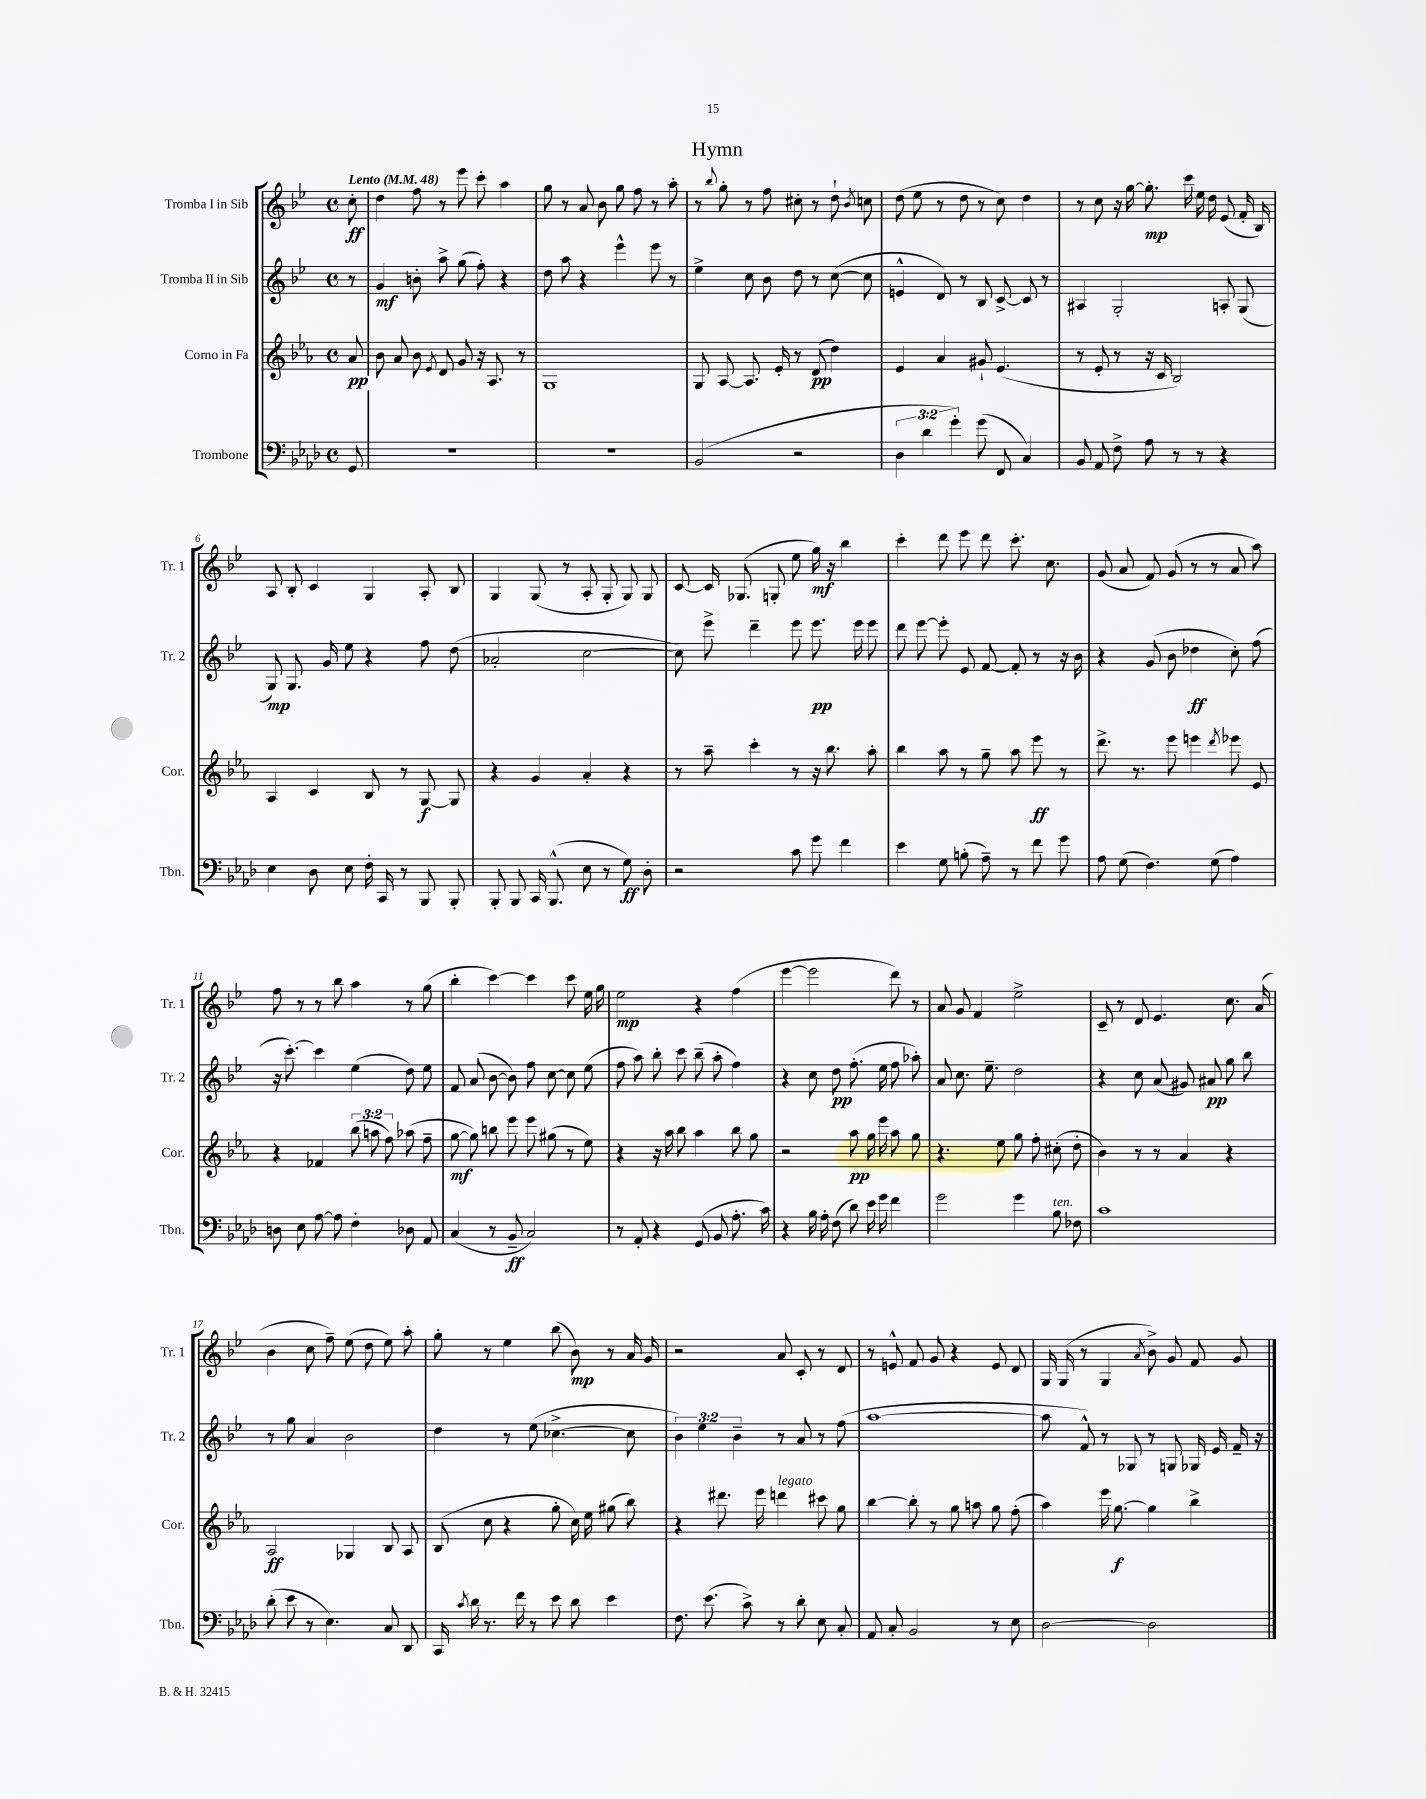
\header { title = "Hymn" }
<<
\new StaffGroup <<
\new Staff = "s0" \with { instrumentName = "Tromba I in Sib" shortInstrumentName = "Tr. 1" } {
    \clef treble \key bes \major \defaultTimeSignature \time 4/4 \partial 8 \tempo "Lento" 4 = 48
    \autoBeamOff c''8-.\ff |
    d''4 f''8 r8 ees'''8 c'''8-. a''4 |
    g''8 r8 a'8 bes'8 g''8 f''8 r8 a''8-. |
    r8 \appoggiatura { bes''8 } g''8-. r8 f''8 cis''8-. r8 d''8-! \acciaccatura { bes'8 } c''8 |
    d''8( ees''8 r8 d''8 r8 c''8) d''4 |
    r8 c''8 r16 g''16~ g''8.-.\mp c'''16 ees''16 d''16 ees'8( f'16-. bes16) |
    a8 bes8-. c'4 g4 a8-. bes8 |
    g4 g8( r8 a8-. g8-. g8) g8 |
    c'8~ c'16 ges8.( g8-. ees''8 g''16\mf) r16 bes''4 |
    c'''4-. d'''8 ees'''8 d'''8 c'''8.-. c''8. |
    g'8( a'8 f'8) g'8( r8 r8 a'8 a''8) |
    f''8 r8 r8 bes''8 a''4 r8 g''8( |
    bes''4-. c'''4~) c'''4 c'''8 ees''16 g''16 |
    ees''2\mp r4 f''4( |
    ees'''4~ ees'''2 d'''8) r8 |
    a'8 g'8 f'4 ees''2-> |
    c'8-- r8 d'8 ees'4. c''8. a'16( |
    bes'4 c''8 f''8--) ees''8( d''8 ees''8) a''8-. |
    g''8-. r8 ees''4 bes''8( bes'8\mp) r8 a'16 g'16 |
    r2 a'8 c'8-. r8 d'8 |
    r8 e'8-^ f'8 g'8 r4 e'8 d'8 |
    g16 g16( r8 g4 \acciaccatura { a'8 } bes'8->) g'8 f'8 g'8 \bar "|." |
}
\new Staff = "s1" \with { instrumentName = "Tromba II in Sib" shortInstrumentName = "Tr. 2" } {
    \clef treble \key bes \major \defaultTimeSignature \time 4/4 \override Staff.TupletNumber.text = #tuplet-number::calc-fraction-text \partial 8
    \autoBeamOff r8 |
    g'4\mf b'8-. a''8-> g''8( f''8-.) r4 |
    d''8 a''8 r4 ees'''4-^ ees'''8 r8 |
    ees''4-> c''8 bes'8 d''8 r8 c''8~( c''8 |
    e'4-^ d'8) r8 bes8 c'8~-> c'8 r8 |
    ais4 g2-. a8-. g8( |
    g8\mp) g8. g'16 ees''8 r4 f''8 d''8( |
    aes'2-. c''2~ |
    c''8) ees'''8-> d'''4-- ees'''8 ees'''8.\pp ees'''16 ees'''8 |
    d'''8 ees'''8~ ees'''8-. ees'8 f'8~ f'8-. r8 r16 bes'16 |
    r4 g'8( bes'8 des''4\ff c''8-.) f''8( |
    r16 c'''8.~-.) c'''4 ees''4( d''8) ees''8 |
    f'8 a'8( bes'8~ bes'8) f''8 c''8~ c''8 ees''8( |
    f''8 a''8) bes''8-. c'''8 bes''8--( a''8-. f''4) |
    r4 c''8 d''8\pp f''8.-.( ees''16 f''8 aes''8-.) |
    a'8 c''8. ees''8.-- d''2 |
    r4 c''8 a'8( gis'8) ais'8\pp g''8 bes''8 |
    r8 g''8 a'4 bes'2 |
    d''4 r8 ees''8( ces''4.~-> ces''8 |
    \tuplet 3/2 { bes'4) ees''4 bes'4-- } r8 a'8 r8 f''8( |
    a''1~ |
    a''8 f'8-^) r8 ges8 r8 g8 ges16 ees'16 f'16-- r16 \bar "|." |
}
\new Staff = "s2" \with { instrumentName = "Corno in Fa" shortInstrumentName = "Cor." } {
    \clef treble \key ees \major \defaultTimeSignature \time 4/4 \override Staff.TupletNumber.text = #tuplet-number::calc-fraction-text \partial 8
    \autoBeamOff aes'8\pp |
    bes'8 aes'8 bes'8 \acciaccatura { ees'8 } d'8 g'8 r16 aes8. r8 |
    g1 |
    g8 aes8~ aes8. ees'16-. r8 d'8\pp( d''4) |
    ees'4 aes'4 gis'8-! ees'4.( |
    r8 ees'8-. r8 r16 c'16 bes2) |
    aes4 c'4 bes8 r8 g8~\f g8 |
    r4 g'4 aes'4-. r4 |
    r8 aes''8-- c'''4-. r8 r16 bes''8. aes''8-. |
    bes''4 aes''8 r8 g''8-- aes''8 ees'''8\ff r8 |
    d'''8.-> r8. ees'''8 e'''4 \acciaccatura { d'''8 } ees'''8 ees'8 |
    r4 fes'4 \tuplet 3/2 { bes''8( a''8 f''8) } aes''8( f''8-- |
    g''8~\mf g''8) b''8 ees'''8 ees'''8 gis''8( r8 ees''8) |
    r4 r16 aes''16 bes''8 aes''4 bes''8 g''8 |
    r2 aes''8\pp g''16 ees'''16 aes''8 g''8 |
    r4. ees''8 g''8 f''8-. cis''8-.( d''8-. |
    bes'4) r8 r8 aes'4 r4 |
    aes2\ff ges4 bes8 aes8 |
    bes8( c''8 r4 g''8-. c''16) ees''16 gis''8( bes''8) |
    r4 dis'''8. ees'''16 d'''4^\markup { \italic "legato" } cis'''8 g''8 |
    bes''4~ bes''8-. r8 g''8 a''8 g''8 f''8-.( |
    aes''4) ees'''16 g''8.~\f g''4 bes''4-> \bar "|." |
}
\new Staff = "s3" \with { instrumentName = "Trombone" shortInstrumentName = "Tbn." } {
    \clef bass \key aes \major \defaultTimeSignature \time 4/4 \override Staff.TupletNumber.text = #tuplet-number::calc-fraction-text \partial 8
    \autoBeamOff g,8 |
    R1 |
    R1 |
    bes,2( r2 |
    \tuplet 3/2 { des4 des'4 g'4-.) } g'8( f,8 c4) |
    bes,8 aes,8 f8-> aes8 r8 r8 r4 |
    ees4 des8 ees8 f16-. c,16 r8 bes,,8 bes,,8-. |
    bes,,8-. bes,,8 c,16 bes,,8.-^( ees8 r8 g8\ff) des8-. |
    r2 c'8 g'8 f'4 |
    ees'4 g8 b8-.( aes8--) r8 f'8 g'8 |
    aes8 g8( f4.) g8( aes4) |
    d8 ees8 aes8~ aes8 f4-. des8 aes,8 |
    c4( r8 bes,8--\ff c2) |
    r8 aes,8-. r4 g,8( bes,8 aes8.-. c'16) |
    r4 bes16 aes16-. f8( des'8) ees'16 g'16 f'4 |
    g'2 g'4 bes8^\markup { \italic "ten." } fes8 |
    c'1 |
    des'8-.( ees'8 r8 ees4.) c8 des,8 |
    c,16 \acciaccatura { c'8 } des'16 r8. f'16 r8 ees'8 des'8 ees'4 |
    f8. ees'8.( c'8->) r8 des'8-. ees8 c8-. |
    aes,8 c8-. bes,2 r8 ees8 |
    des2~ des2 \bar "|." |
}
>>
>>
